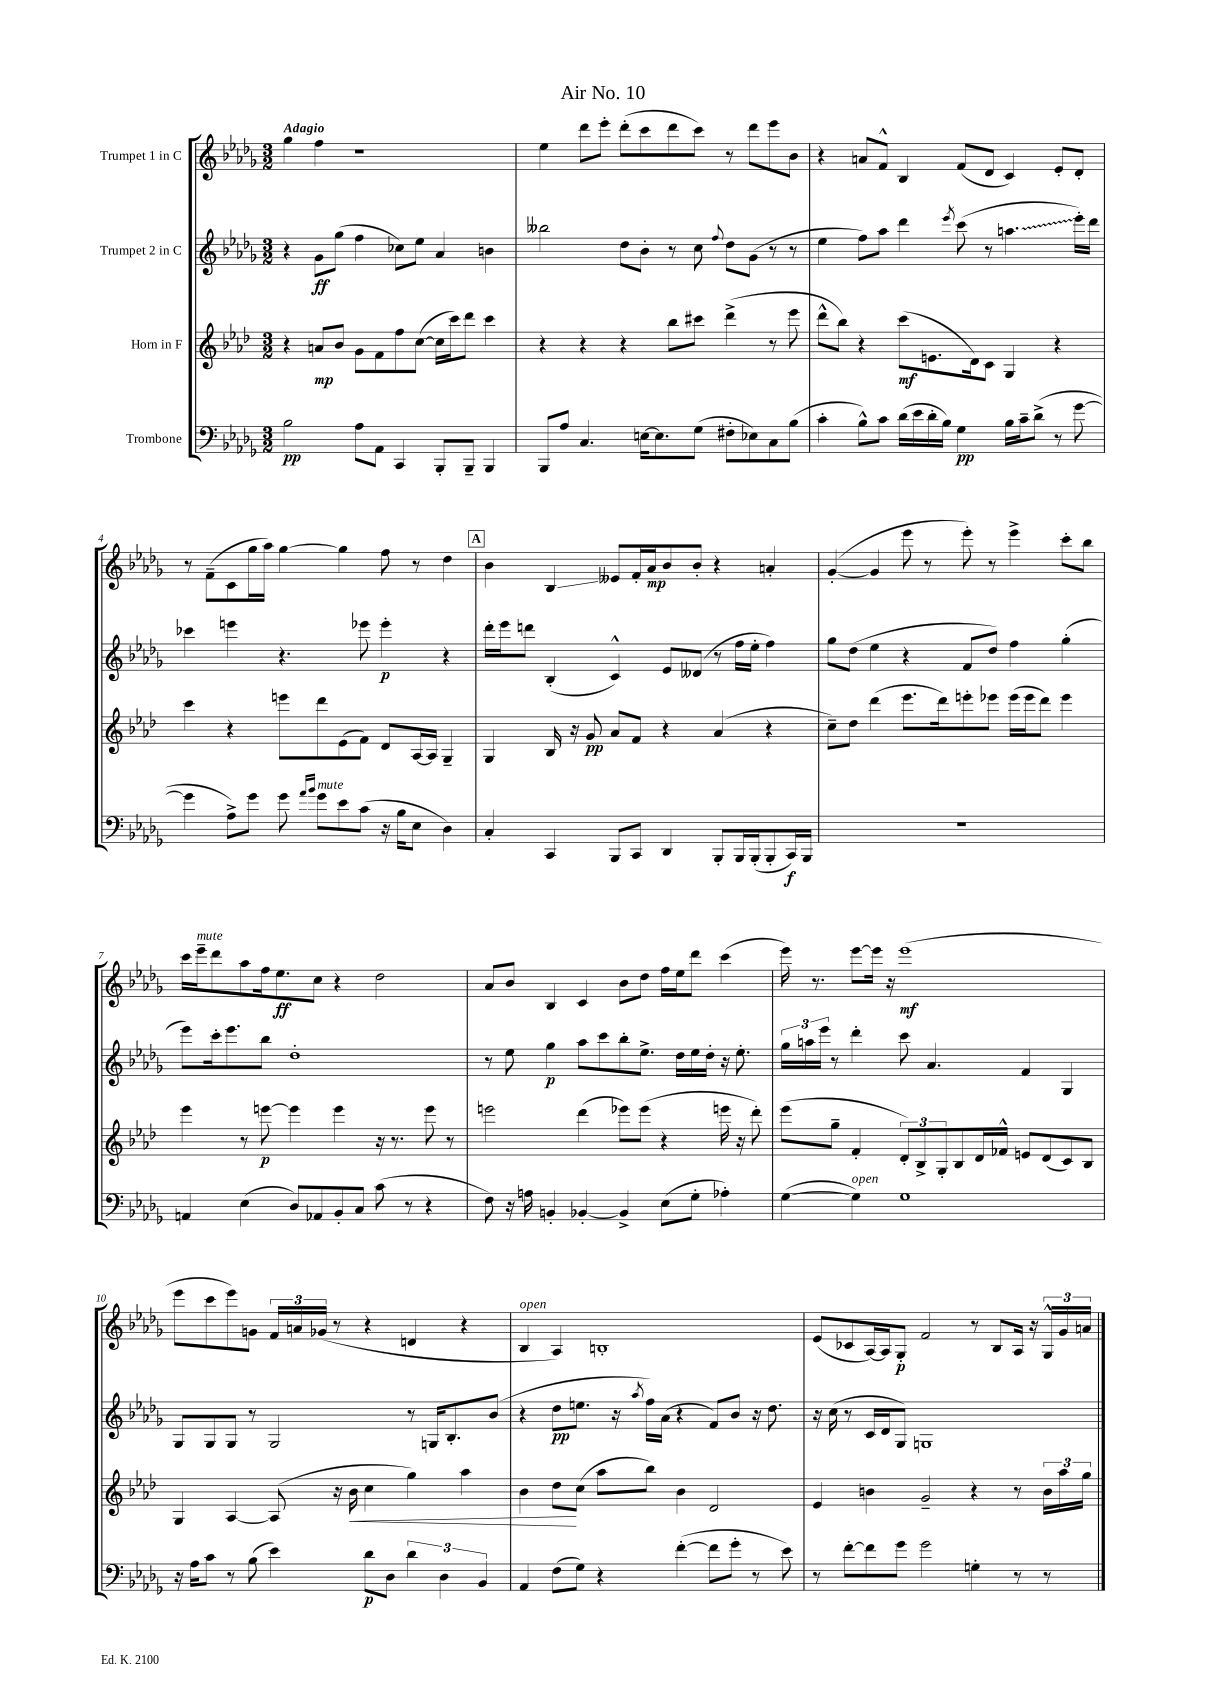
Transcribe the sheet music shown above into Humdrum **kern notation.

**kern	**kern	**kern	**kern
*staff4	*staff3	*staff2	*staff1
*clefF4	*clefG2	*clefG2	*clefG2
*k[b-e-a-d-g-]	*k[b-e-a-d-]	*k[b-e-a-d-g-]	*k[b-e-a-d-g-]
*M3/2	*M3/2	*M3/2	*M3/2
2B-	4r	4r	4gg-
.	8a	8g-	4ff
.	8b-	(8gg-	.
8A-	8g	4ff	1r
8AA-	8f	.	.
4CC	8ff	8cc-)	.
.	([8cc	8ee-	.
8BBB-'	16cc]	4a-	.
.	16ccc)	.	.
8BBB-~	8ddd-	.	.
4BBB-	4ccc	4b	.
=	=	=	=
8BBB-	4r	2bb--	4ee-
8A-	.	.	.
4.C	4r	.	8ddd-
.	.	.	8eee-'
.	4r	8dd-	(8ddd-'
[16E	.	8b-'	8ccc
8.E]	.	.	.
.	8bb-	8r	8ddd-
(8G-	8ccc#	8cc	8ccc)
.	.	8qqff	.
8F#'	(4ddd-^	8dd-	8r
8E-)	.	(8g-	8ddd-
8C	8r	8r	8eee-
(8B-	8eee-	8r	8b-
=	=	=	=
4c'	8ddd-^^	4ee-	4r
.	8bb-)	.	.
8B-^^)	4r	8ff)	8a
8c	.	8aa-	8f^^
(16d-	(8ccc	4ddd-	4B-
16e-	.	.	.
16d-'	8.e	.	.
16B-)	.	.	.
.	.	8qeee-	.
4G-	.	(8ccc	(8f
.	16d-)	.	.
.	8c	8r	8d-
16B-	4G	4.aa	4c)
16c~	.	.	.
(8d-^	.	.	.
8r	4r	.	8e-'
[8g-	.	16eee-')	8d-'
.	.	16ddd-	.
=	=	=	=
4g-]	4ccc	4ccc-	8r
.	.	.	(8f~
8A-^)	4r	4eee	8c
8g-	.	.	16gg-
.	.	.	16aa-)
8g-	8eee	4.r	[4gg-
16qqa-	.	.	.
16qqb-	.	.	.
8g-	8ddd-	.	.
8e-	(8e-	.	4gg-]
(8c	8f)	8eee-	.
16r	8d-	4eee-'	8ff
16B-	.	.	.
8E-	[16A-	.	8r
.	16A-]	.	.
4D-)	4G~	4r	4dd-
=	=	=	=
4C'	4G	16ddd-'	4b-
.	.	16eee-	.
.	.	8ddd	.
4CC	16B-	(4B-'	4B-
.	16r	.	.
.	8g	.	.
8BBB-	8a-	4c^^)	8e--
8CC	8f	.	16f'
.	.	.	16a-
4DD-	4r	8e-	8b-
.	.	(8d--	8b-'
8BBB-'	(4a-	8r	4r
16BBB-	.	16ff	.
(16BBB-'	.	16ee-'	.
8BBB-'	4r	4ff)	4a'
16CC)	.	.	.
16BBB-	.	.	.
=	=	=	=
1.r	8cc~)	8gg-	([4g-'
.	8dd-	(8dd-	.
.	(4ddd-	4ee-	4g-]
.	8.eee-	4r	8eee-
.	.	.	8r
.	16ddd-)	.	.
.	8eee'	8f	8eee-')
.	8eee-	8dd-)	8r
.	(16eee-	4ff	4eee-^
.	16eee-	.	.
.	8ddd-)	.	.
.	4eee-	(4gg-'	8ccc'
.	.	.	8bb-
=	=	=	=
4AA	4eee-	8eee-)	16ccc
.	.	.	16eee-~
.	.	16ccc'	8ddd-
.	.	8.eee-	.
(4E-	8r	.	8aa-
.	[8eee	8bb-	16ff
.	.	.	8.ee-
8D-)	4eee]	1dd-'	.
8AA-	.	.	8cc
8BB-'	4eee	.	4r
8C	.	.	.
(8c	16r	.	2dd-
.	8.r	.	.
8r	.	.	.
4r	8eee	.	.
.	8r	.	.
=	=	=	=
8F)	2eee	8r	8a-
16r	.	8ee-	8b-
16A	.	.	.
4BB'	.	4gg-	4B-
[4BB-'	(4ddd-	8aa-	4c
.	.	8ccc	.
4BB-^]	8eee-)	8bb-'	8b-
.	(8eee-	8.ee-^	8dd-
(8E-	4r	.	16ff
.	.	16dd-	16ee-
8G-'	.	16ee-	8ddd-
.	.	16dd-'	.
4A-')	16eee	16r	(4ccc
.	16r	8.ee-'	.
.	8ddd-')	.	.
=	=	=	=
([4G-	(8eee-	24gg-	16eee-)
.	.	24aa	.
.	.	.	8.r
.	.	24eee-	.
.	8gg~	8r	.
4G-])	4f'	4ddd-'	[8eee-
.	.	.	16eee-]
.	.	.	16r
1G-	12d-')	8ccc	(1eee-
.	12B-^	.	.
.	.	4.a-	.
.	12G'	.	.
.	8B-	.	.
.	16d-	.	.
.	16f-^^	.	.
.	8e	4f	.
.	(8d-	.	.
.	8c)	4G-	.
.	8B-	.	.
=	=	=	=
16r	4G	8G-	8eee-
16A-	.	.	.
8c	.	8G-	8ccc
8r	[4A-	8G-	8eee-)
(8B-	.	8r	8g
4e-)	(8A-]	2G-	24f
.	.	.	24a
.	.	.	(24g-
.	16r	.	8r
.	16b-	.	.
8d-	4cc	.	4r
8D-	.	.	.
6d-	4gg)	8r	4d
.	.	16G	.
6D-	.	.	.
.	.	8.B-'	.
.	4aa-	.	4r
6BB-	.	.	.
.	.	(8b-	.
=	=	=	=
4AA-	4b-	4r	4B-
(8F	8dd-	8dd-	4A-)
8G-)	(8cc	8.ee	.
4r	8aa-	.	1B'
.	.	16r	.
.	.	8qaa-	.
.	8bb-)	16ff)	.
.	.	(16a-	.
([4f'	4b-	4r	.
8f]	2d-	8f)	.
8g-'	.	8b-	.
8r	.	16r	.
.	.	8.dd-	.
8e-)	.	.	.
=	=	=	=
8r	4e-	16r	(8e-
.	.	(16cc	.
[8f'	.	8r	8c-
8f]	4b	16c	[16A-)
.	.	16d-	16A-]
8g-	.	8G-)	8G-'
2g-	2g~	1G	2f
4G'	4r	.	8r
.	.	.	8B-
8r	8r	.	16A-
.	.	.	16r
8r	24b	.	24G-^^
.	24aa-	.	24g-
.	24gg	.	24a
==	==	==	==
*-	*-	*-	*-
